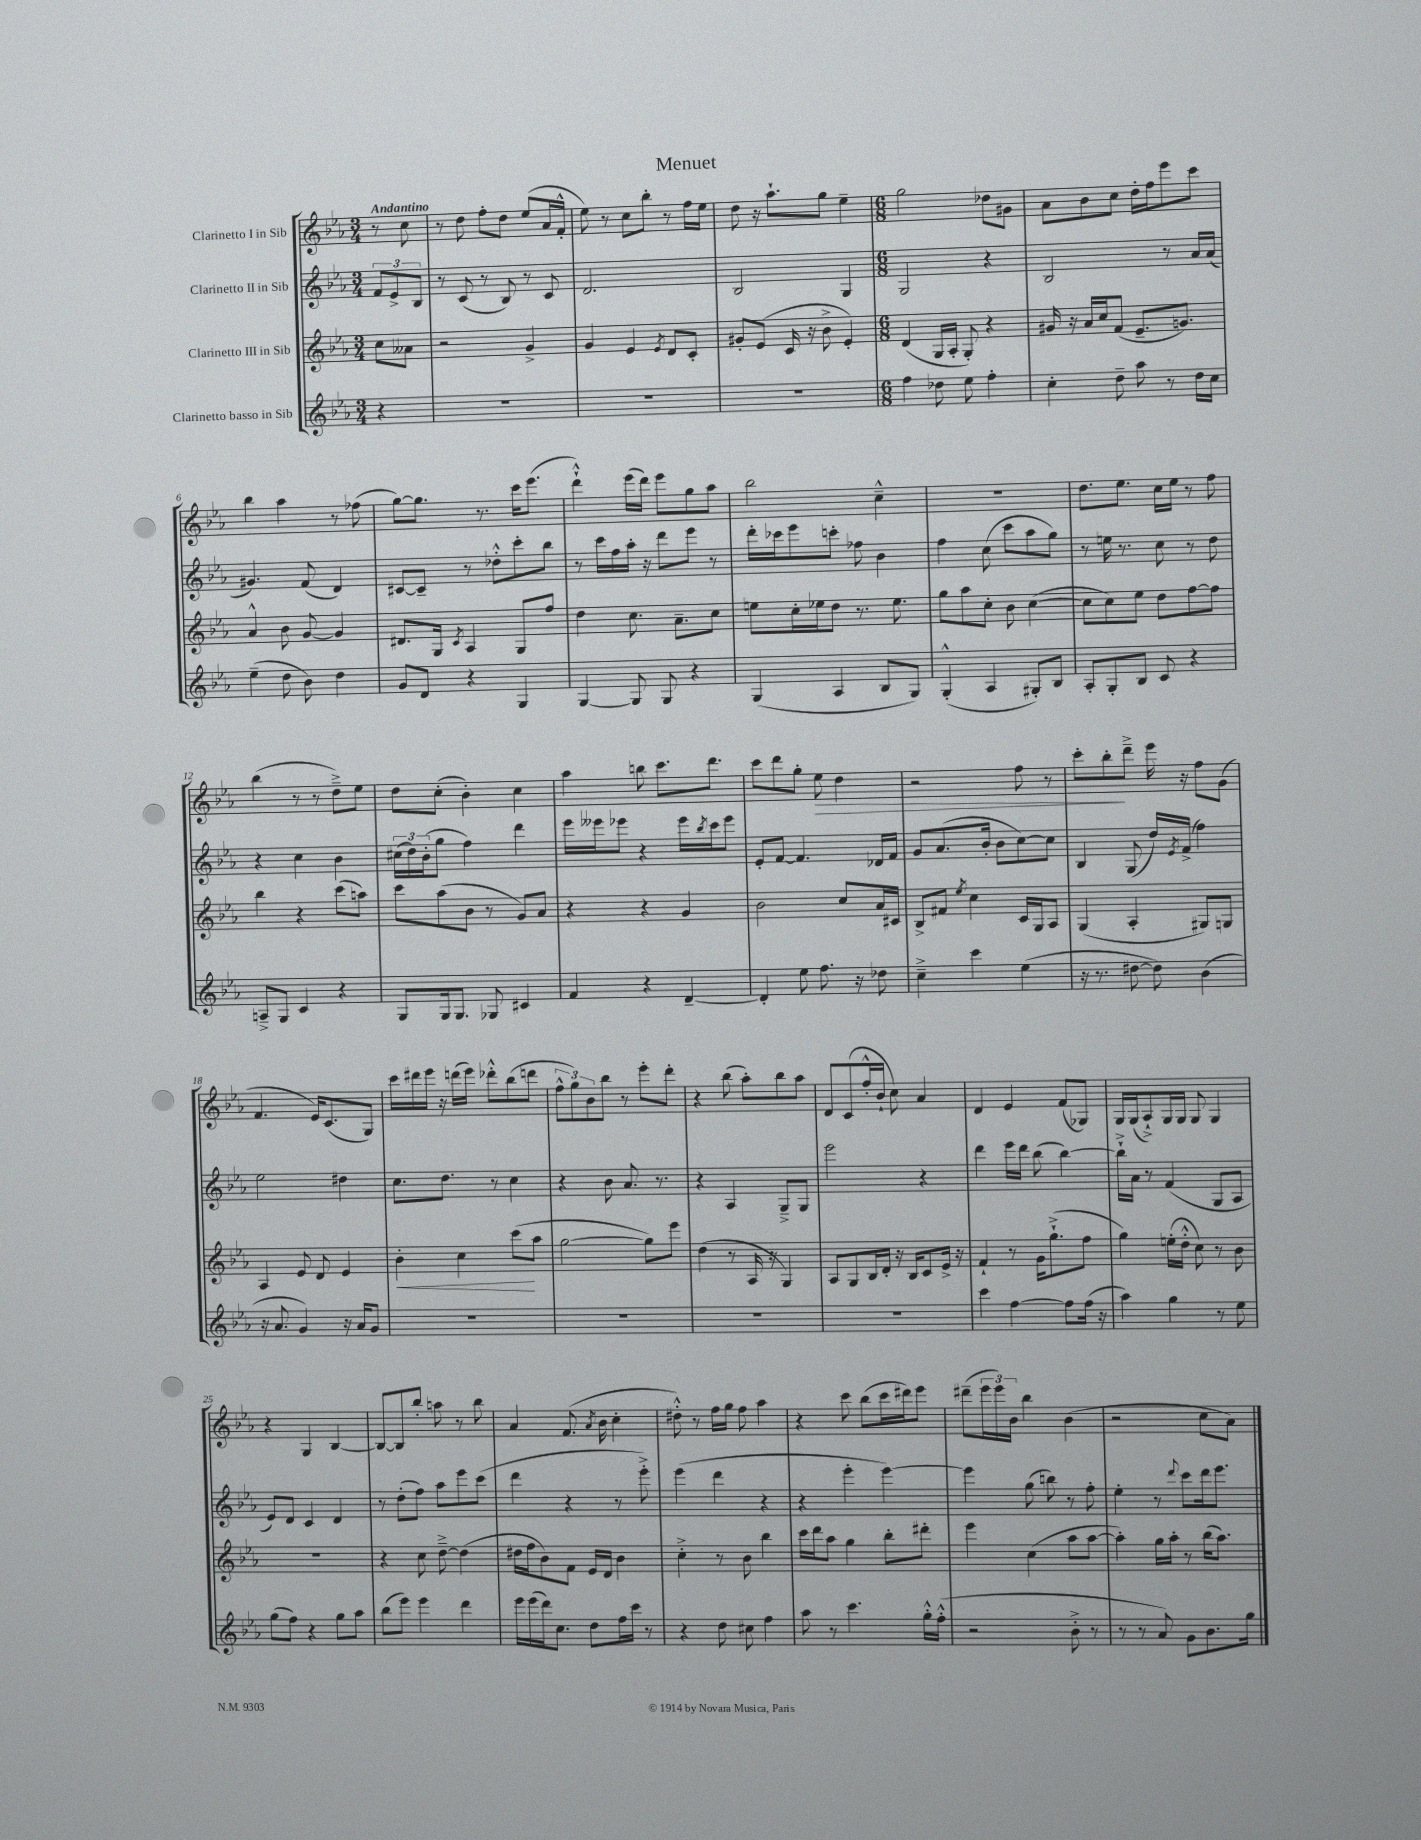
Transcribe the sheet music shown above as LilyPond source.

\header { title = "Menuet" }
<<
\new StaffGroup <<
\new Staff = "s0" \with { instrumentName = "Clarinetto I in Sib" } {
    \clef treble \key ees \major \numericTimeSignature \time 3/4 \partial 4 \tempo "Andantino"
    r8 c''8 |
    r8 d''8 f''8-. d''8 ees''8( aes'16 f'16-.-^ |
    ees''8) r8 c''8 bes''8-. r8 f''16 ees''16 |
    d''8 r16 aes''8.-! g''8 ees''4-- |
    \numericTimeSignature \time 6/8 g''2 des''8 gis'8 |
    aes'8 bes'8 c''8 d''16-. f''16 ees'''8 c'''8 |
    bes''4 aes''4 r8 fes''8( |
    g''8~) g''8. r8. c'''16 ees'''8.( |
    d'''4-!-^) ees'''16( d'''16) ees'''8 g''8 aes''8 |
    bes''2 c''4---^ |
    R2. |
    d''8. ees''8. c''16 ees''16 r8 f''8 |
    bes''4( r8 r8 d''8--->) ees''8 |
    d''8 c''8-.( bes'4-.) c''4 |
    aes''4 b''8 c'''8. d'''8. |
    c'''8 d'''8 g''8-. ees''8\> d''4 |
    r2 f''8 r8 |
    c'''8-. bes''8-.\! d'''8---> ees'''16 r16 f''8 g'8( |
    f'4. ees'16) c'8.( g8) |
    c'''16 dis'''16 ees'''16 r16 d'''16( ees'''16) des'''8-.-^ bes''8( d'''8 |
    \tuplet 3/2 { f''8-^ g''8) bes'8 } bes''8 r8 ees'''8-. d'''8-. |
    r4 bes''8( aes''8-.) bes''8 aes''8 |
    d'8 c'8( f''16-.-^ bes'16-! c''8) aes'4 |
    d'4 ees'4 f'8( ges8) |
    g16 g16( aes8-!->) g16 g16 g8 g4 |
    r4 g4 bes4~ |
    bes8~ bes8 bes''8-. a''8 r8 bes''8 |
    aes'4 f'8.( \acciaccatura { aes'8 } bes'16 c''4-. |
    dis''8-.-^) r8 f''16 g''16 f''8 aes''4 |
    r4 c'''8 bes''8( c'''16 dis'''16) ees'''8 |
    dis'''8--( \tuplet 3/2 { ees'''16 ees'''16) bes'16 } bes''4 bes'4( |
    r2 c''8 aes'8) \bar "|." |
}
\new Staff = "s1" \with { instrumentName = "Clarinetto II in Sib" } {
    \clef treble \key ees \major \numericTimeSignature \time 3/4 \partial 4
    \tuplet 3/2 { f'8 ees'8-> bes8 } |
    r8 c'8( r8 bes8) r8 c'8 |
    d'2. |
    bes2 g4 |
    \numericTimeSignature \time 6/8 g2 r4 |
    bes2 r8 aes'16 aes'16( |
    gis'4.) f'8( d'4) |
    cis'8~ cis'8-- r8 des''8-.-^ c'''8-. bes''8 |
    r8 c'''16 f''16 aes''16-. r16 d'''8 ees'''8 r8 |
    d'''16-. ces'''16 ees'''8 c'''8-. fes''8 bes'4 |
    f''4 c''8( c'''8 aes''8 g''8) |
    r8 e''16 r8. c''8 r8 d''8 |
    r4 c''4 bes'4 |
    \tuplet 3/2 { cis''16( d''16) bes'16-.( } g''8 f''4) d'''4 |
    ees'''16 eeses'''16 ees'''8 r4 ees'''16 \acciaccatura { bes''8 } c'''16 ees'''8 |
    ees'8-. f'8~ f'4. des'16 f'16 |
    g'8 aes'8.( bes'16-. bes'8 c''8~) c''8 |
    bes4 g8( d''16) \acciaccatura { ees'8 } f'16->( f''4) |
    ees''2 dis''4 |
    c''8. d''8. r8 c''4 |
    r4 bes'8 aes'8. r8. |
    r4 aes4 g8---> g8 |
    ees'''2 r4 |
    d'''4 ees'''16 d'''16 bes''8( bes''4~) |
    bes''16-!-> aes'16 r8 f'4( g8 aes8 |
    ees'8) d'8 c'4 d'4 |
    r8 d''8-.( f''8) aes''8 ees'''8 c'''8( |
    d'''4 r4 r8 ees'''8-.->) |
    ees'''4( d'''4 r4 |
    r4 ees'''4-. ees'''4~) |
    ees'''4 g''8( b''8) r8 f''8-. |
    ees''4-. r8 \appoggiatura { d'''8 } c'''8 d'''16 ees'''8. \bar "|." |
}
\new Staff = "s2" \with { instrumentName = "Clarinetto III in Sib" } {
    \clef treble \key ees \major \numericTimeSignature \time 3/4 \partial 4
    c''8 aeses'8 |
    r2 g'4-> |
    g'4 ees'4 \acciaccatura { ees'8 } d'8 c'8-. |
    gis'8-. ees'8( c'16 r16 bes'8-> ees'4-.) |
    \numericTimeSignature \time 6/8 d'4( g16 aes16-. g8-.) r4 |
    gis'16 r16 aes'16 c''16 f'8( ees'8.-- g'8.) |
    aes'4-^ bes'8 g'8~ g'4 |
    dis'8. g16 \acciaccatura { c'8 } aes4 g8 f''8 |
    d''4 c''8. aes'8.-- c''8 |
    e''8 c''16-. ees''16 d''8 r8. ees''8. |
    g''8 aes''8 c''8-. bes'8 c''4~( |
    c''8 c''8) ees''8 d''8 f''8~ f''8 |
    bes''4 r4 c'''8( a''8) |
    c'''8 aes''8( bes'8 r8 g'8) aes'8 |
    r4 r4 g'4 |
    bes'2 c''8 aes'16 cis'16 |
    bes8-> fis'8 \acciaccatura { ees''8 } c''4 c'16 g16 aes8 |
    g4( aes4-. gis8) g8 |
    aes4 ees'8 d'8 ees'4 |
    bes'4-.\< c''4 c'''8\!( aes''8 |
    g''2~ g''8) ees'''8 |
    d''4( r8 aes16 r16 g4) |
    aes8 g8 bes16 d'16-. r16 bes16 c'8 ees'16-> r16 |
    f'4-! r8 g'16 g''8.-!->( f''8 |
    g''4) e''16-.( d''16-.-^ c''8) r8 bes'8 |
    R2. |
    r4 c''8 d''8~---> d''4( |
    dis''16 f''16 bes'8) f'8 ees'16 d'16 bes'4 |
    c''4-.-> r8 bes'8 bes''4 |
    c'''16 d'''16 aes''8 g''4 bes''8-. dis'''8-. |
    ees'''4 c''4( aes''8 aes''8~ |
    aes''4-.) g''16 aes''16-. r8 bes''16( aes''8.) \bar "|." |
}
\new Staff = "s3" \with { instrumentName = "Clarinetto basso in Sib" } {
    \clef treble \key ees \major \numericTimeSignature \time 3/4 \partial 4
    r4 |
    R2. |
    R2. |
    R2. |
    \numericTimeSignature \time 6/8 f''4 des''8 ees''8 f''4-. |
    c''4-. d''8-- aes''8 r8 d''16 c''16 |
    ees''4--( d''8 bes'8) d''4 |
    g'8 d'8 r4 g4 |
    g4~ g8 g8 r4 |
    g4( aes4 bes8 g8) |
    g4-.-^( aes4 gis8-.) bes8 |
    aes8-. g8-. bes8 c'8 r4 |
    a8---> g8 c'4 r4 |
    g8 g16 g8. ges8 cis'4 |
    f'4 r4 d'4~-- |
    d'4-. ees''8 f''8. r16 des''8 |
    c''4---> c'''4 ees''4( |
    r16 r8. dis''8~ dis''8) bes'4( |
    r16 aes'8. g'4) r16 aes'16 g'8 |
    R2. |
    R2. |
    R2. |
    R2. |
    c'''4 f''4~ f''8 f''16( r16 |
    aes''4) g''4 r8 ees''8 |
    g''8( f''8) r4 g''8 aes''8 |
    bes''8( ees'''8) ees'''4 d'''4 |
    ees'''16 ees'''16( d'''16) c''8. d''8 f''16 c'''16 r8 |
    r4 d''8 cis''8 f''4 |
    aes''8 r8 c'''4. g''16-.-^ f''16-.-^( |
    r2 bes'8-.-> r8 |
    r8 r8 aes'8) g'8 bes'8. g''16 \bar "|." |
}
>>
>>
